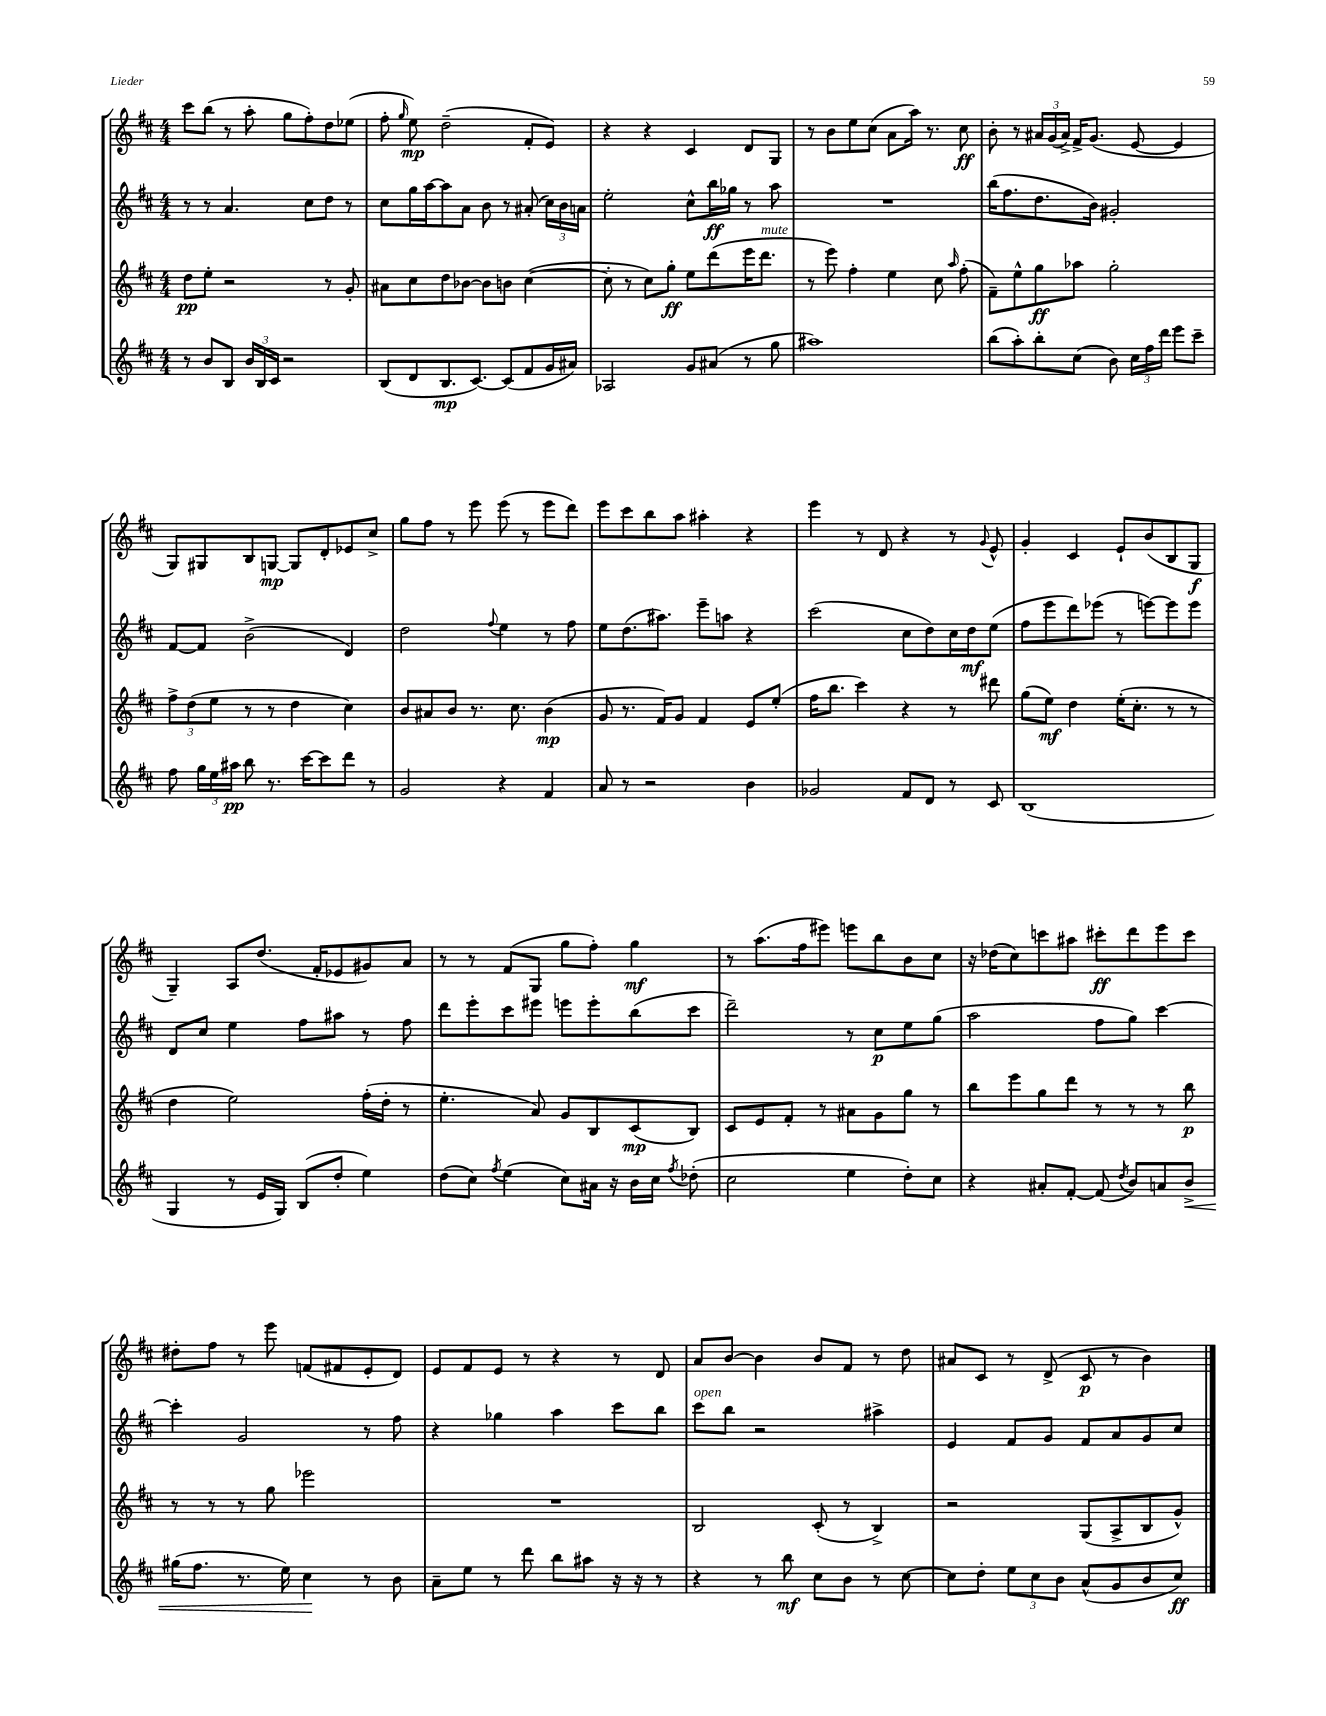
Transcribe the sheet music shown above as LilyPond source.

<<
\new StaffGroup <<
\new Staff = "s0" {
    \clef treble \key d \major \numericTimeSignature \time 4/4
    \autoBeamOff cis'''8[ b''8]( r8 a''8-. g''8[ fis''8-.) d''8 ees''8]( |
    fis''8-. \grace { g''16 } e''8\mp) d''2--( fis'8[-. e'8]) |
    r4 r4 cis'4 d'8[ g8] |
    r8 b'8[ e''8 cis''8]( a'8[ a''16]) r8. cis''8\ff |
    b'8-. r8 \tuplet 3/2 { ais'16[ g'16( ais'16]->) } fis'16[-> g'8.]( e'8~ e'4 |
    g8[) gis8 b8 g8]~\mp g8[ d'8-. ees'8 cis''8]-> |
    g''8[ fis''8] r8 e'''8 e'''8( r8 e'''8[ d'''8]) |
    e'''8[ cis'''8 b''8 a''8] ais''4-. r4 |
    e'''4 r8 d'8 r4 r8 \appoggiatura { g'8 } e'8-^ |
    g'4-. cis'4 e'8[-! b'8( b8 g8]\f |
    g4--) a8[ d''8.]( fis'16[-. ees'8 gis'8) a'8] |
    r8 r8 fis'8[( g8] g''8[ fis''8]-.) g''4\mf |
    r8 a''8.[( fis''16 eis'''8]) e'''8[ b''8 b'8 cis''8] |
    r16 des''16[( cis''8) c'''8 ais''8] cis'''8[-.\ff d'''8 e'''8 cis'''8] |
    dis''8[-. fis''8] r8 e'''8 f'8[( fis'8 e'8-. d'8]) |
    e'8[ fis'8 e'8] r8 r4 r8 d'8 |
    a'8[ b'8]~ b'4 b'8[ fis'8] r8 d''8 |
    ais'8[ cis'8] r8 d'8->( cis'8\p r8 b'4) \bar "|." |
}
\new Staff = "s1" {
    \clef treble \key d \major \numericTimeSignature \time 4/4
    \autoBeamOff r8 r8 a'4. cis''8[ d''8] r8 |
    cis''8[ g''16 a''16~ a''8 a'8] b'8 r8 ais'8-.( \tuplet 3/2 { cis''16[) b'16 a'16] } |
    e''2-. cis''8[-^ b''16\ff ges''16] r8 a''8 |
    R1 |
    b''16[( fis''8. d''8. b'16]) gis'2-. |
    fis'8[~ fis'8] b'2->( d'4) |
    d''2 \appoggiatura { fis''8 } e''4 r8 fis''8 |
    e''8[ d''8.( ais''8.]) e'''8[-- a''8] r4 |
    cis'''2( cis''8[ d''8) cis''16 d''16\mf e''8]( |
    fis''8[ e'''8 d'''8) ees'''8]( r8 e'''8[~) e'''8 e'''8] |
    d'8[ cis''8] e''4 fis''8[ ais''8] r8 fis''8 |
    d'''8[ e'''8-. cis'''8 eis'''8] e'''8[ e'''8-. b''8( cis'''8] |
    d'''2--) r8 cis''8[\p e''8 g''8]( |
    a''2 fis''8[ g''8]) cis'''4~ |
    cis'''4-. g'2 r8 fis''8 |
    r4 ges''4 a''4 cis'''8[ b''8] |
    cis'''8[^\markup { \italic "open" } b''8] r2 ais''4-> |
    e'4 fis'8[ g'8] fis'8[ a'8 g'8 cis''8] \bar "|." |
}
\new Staff = "s2" {
    \clef treble \key d \major \numericTimeSignature \time 4/4
    \autoBeamOff d''8[\pp e''8]-. r2 r8 g'8-. |
    ais'8[ cis''8 d''8 bes'8]~ bes'8[ b'8] cis''4~( |
    cis''8-. r8 cis''8[) g''8]-.\ff e''8[ d'''8( e'''16 d'''8.]^\markup { \italic "mute" } |
    r8 e'''8) fis''4-. e''4 cis''8 \grace { a''16 } fis''8-.( |
    fis'8[--) e''8-^ g''8\ff aes''8] g''2-. |
    \tuplet 3/2 { fis''8[-> d''8( e''8] } r8 r8 d''4 cis''4) |
    b'8[ ais'8 b'8] r8. cis''8. b'4\mp( |
    g'8 r8. fis'16[) g'8] fis'4 e'8[ e''8]-.( |
    fis''16[ b''8.] cis'''4) r4 r8 dis'''8 |
    g''8[( e''8]\mf) d''4 e''16[-.( cis''8.]-. r8 r8 |
    d''4 e''2) fis''16[-.( d''16]-. r8 |
    e''4.-. a'8) g'8[ b8 cis'8\mp( b8]) |
    cis'8[ e'8 fis'8]-. r8 ais'8[ g'8 g''8] r8 |
    b''8[ e'''8 g''8 d'''8] r8 r8 r8 b''8\p |
    r8 r8 r8 g''8 ees'''2 |
    R1 |
    b2 cis'8-.( r8 b4->) |
    r2 g8[( a8-> b8 g'8]-^) \bar "|." |
}
\new Staff = "s3" {
    \clef treble \key d \major \numericTimeSignature \time 4/4
    \autoBeamOff r8 b'8[ b8] \tuplet 3/2 { b'16[ b16 cis'16] } r2 |
    b8[( d'8 b8.\mp cis'8.]~) cis'8[( fis'8 g'16 ais'16]) |
    aes2 g'8[ ais'8]( r8 g''8 |
    ais''1) |
    b''8[( a''8-.) b''8-. cis''8]( b'8) \tuplet 3/2 { cis''16[ fis''16 d'''16] } e'''8[ cis'''8]-- |
    fis''8 \tuplet 3/2 { g''16[ e''16 ais''16]\pp } b''8 r8. cis'''16[~ cis'''8 d'''8] r8 |
    g'2 r4 fis'4 |
    a'8 r8 r2 b'4 |
    ges'2 fis'8[ d'8] r8 cis'8 |
    b1( |
    g4 r8 e'16[ g16]) b8[( d''8]-. e''4) |
    d''8[( cis''8]) \acciaccatura { fis''8 } e''4( cis''8[) ais'16] r16 b'16[ cis''16] \acciaccatura { fis''8 } des''8-.( |
    cis''2 e''4 d''8[-.) cis''8] |
    r4 ais'8[-. fis'8]~-. fis'8( \acciaccatura { d''8 } b'8[) a'8 b'8]->\< |
    gis''16[( fis''8.] r8. e''16) cis''4\! r8 b'8 |
    a'8[-- e''8] r8 d'''8 b''8[ ais''8] r16 r16 r8 |
    r4 r8 b''8\mf cis''8[ b'8] r8 cis''8~ |
    cis''8[ d''8]-. \tuplet 3/2 { e''8[ cis''8 b'8] } a'8[-^( g'8 b'8 cis''8]\ff) \bar "|." |
}
>>
>>
\layout { \context { \Score \remove "Bar_number_engraver" } }
